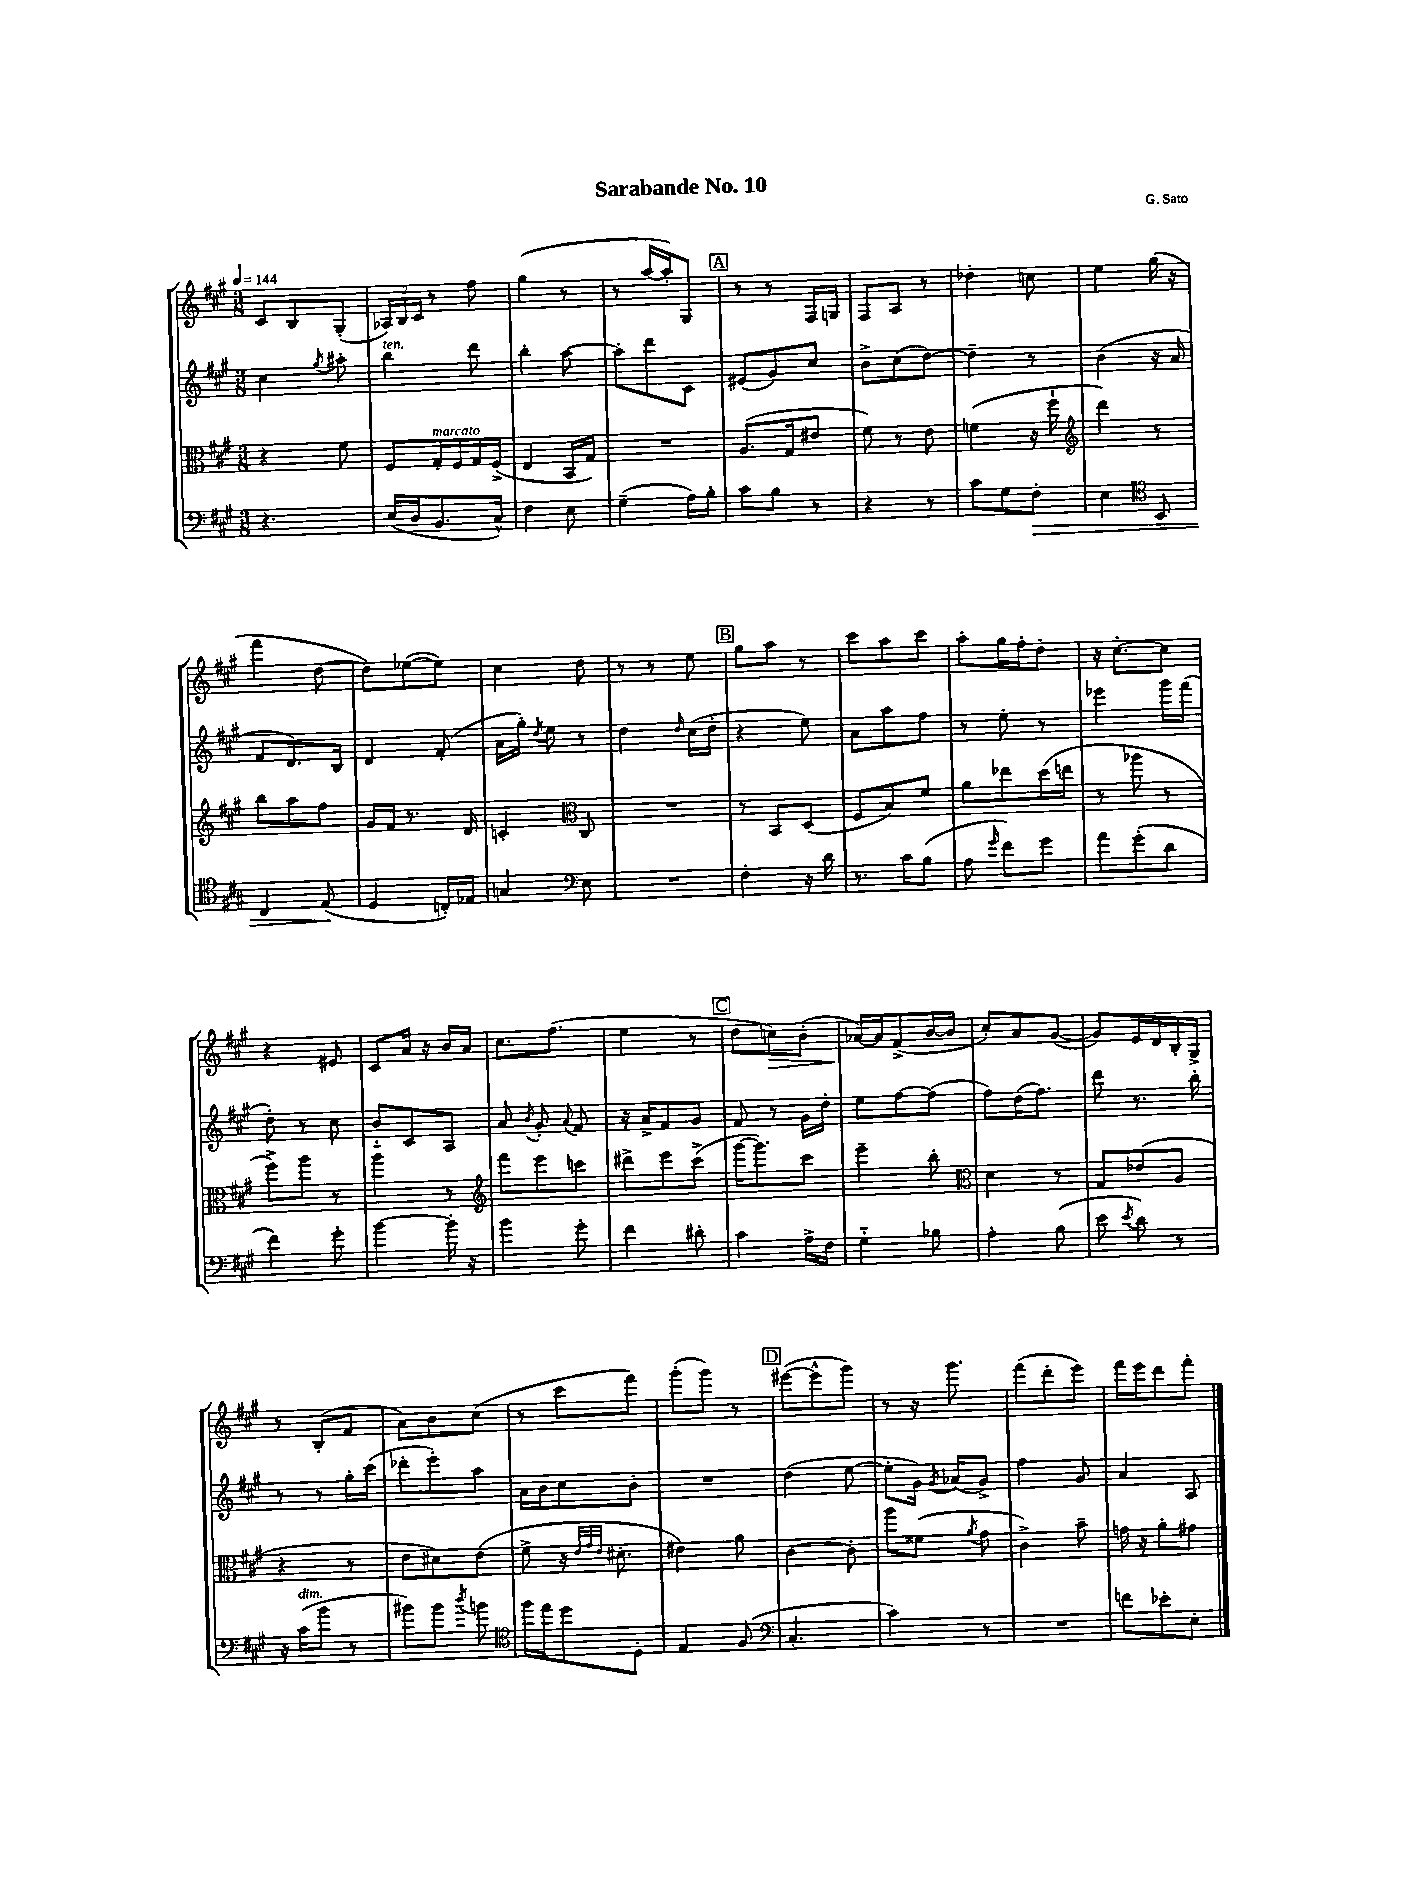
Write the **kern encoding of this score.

**kern	**dynam	**kern	**kern	**kern	**dynam
*part4	*part4	*part3	*part2	*part1	*part1
*staff4	*staff4	*staff3	*staff2	*staff1	*staff1
*clefF4	*	*clefC3	*clefG2	*clefG2	*
*k[f#c#g#]	*	*k[f#c#g#]	*k[f#c#g#]	*k[f#c#g#]	*
*M3/8	*	*M3/8	*M3/8	*M3/8	*
*MM144	*	*MM144	*MM144	*MM144	*
=1	=1	=1	=1	=1	=1
4.r	.	4r	4cc#\	8c#/L	.
.	.	.	.	8B/	.
.	.	.	8qgg#/	.	.
.	.	8f#\	8aa#X'\	(8G#'/J	.
=2	=2	=2	=2	=2	=2
!	!	!	!LO:TX:a:i:t=ten.	!	!
(16E/LL	.	8F#/L	4bb\	24A-X/LL)	.
.	.	.	.	24B/	.
16D/J	.	.	.	.	.
.	.	.	.	24c#/JJ	.
!	!	!LO:TX:a:i:t=marcato	!	!	!
8.BB/	.	16G#'/L	.	8r	.
.	.	16F#/	.	.	.
.	.	16G#/	8ddd\	8ff#\	.
16C#^^/Jk)	.	(16F#^/JJ	.	.	.
=3	=3	=3	=3	=3	=3
4F#\	.	4E/	4bb'\	(4gg#\	.
8E\	.	16BB/LL	[8aa\	8r	.
.	.	16G#/JJ)	.	.	.
=4	=4	=4	=4	=4	=4
(4G#~\	.	4.r	8aa'\L]	8r	.
.	.	.	8ddd\	[16aa/LL	.
.	.	.	.	16aa'/J])	.
16A\LL)	.	.	8c#\J	8G#/J	.
16B'\JJ	.	.	.	.	.
!!LO:REH:place=s1:t=A
=5	=5	=5	=5	=5	=5
8c#\L	.	(8.A/L	(8e#X/L	8r	.
8B\J	.	.	8g#/)	8r	.
.	.	16G#/k	.	.	.
8r	.	8e#X/J	8cc#/J	16F#/LL	.
.	.	.	.	16Gn/JJ	.
=6	=6	=6	=6	=6	=6
4r	.	8f#\)	8b^\L	8F#/L	.
.	.	8r	(8cc#\	8A/J	.
8r	.	8e\	[8dd\J)	8r	.
=7	=7	=7	=7	=7	=7
8c#\L	.	(4fn\	4dd~\]	4dd-X'\	.
8G#\	.	.	.	.	.
!	!LO:HP:b	!	!	!	!
8F#'\J	>	16r	8r	8ccn\	.
.	.	16ff#`\	.	.	.
=8	=8	=8	=8	=8	=8
*	*	*clefG2	*	*	*
4E\	.	4ddd\)	(4b\	4ee\	.
*clefC4	*	*	*	*	*
8BB/	.	8r	16r	(16gg#\	.
.	.	.	16a/	16r	.
!!LO:LB:g=z
=9	=9	=9	=9	=9	=9
4C#/	.	8bb\L	8f#/L	4fff#\	.
.	.	8aa\	8.d/)	.	.
(8E/	.	8ff#\J	.	[8dd\	.
.	.	.	16B/Jk	.	.
.	]	.	.	.	.
=10	=10	=10	=10	=10	=10
4D/	.	16g#/LL	4d/	8dd\L])	.
.	.	16f#/JJ	.	.	.
.	.	8.r	.	([8ee-X\	.
16Cn'/LL)	.	.	(8f#'/	8ee-\J])	.
16E-X/JJ	.	16d/	.	.	.
=11	=11	=11	=11	=11	=11
4Gn/	.	4cn'/	16a\LL	4cc#\	.
.	.	.	16gg#'\JJ)	.	.
.	.	.	8qdd/	.	.
.	.	.	8ee\	.	.
*clefF4	*	*clefC3	*	*	*
8E\	.	8C#/	8r	8dd\	.
=12	=12	=12	=12	=12	=12
4.r	.	4.r	4dd\	8r	.
.	.	.	.	8r	.
.	.	.	16qqdd/	.	.
.	.	.	(16cc#\LL	8ee\	.
.	.	.	16dd'\JJ	.	.
!!LO:REH:place=s1:t=B
=13	=13	=13	=13	=13	=13
4F#'\	.	8r	4r	8gg#\L	.
.	.	8BB/L	.	8aa\J	.
16r	.	(8D/J	8ee\)	8r	.
16d\	.	.	.	.	.
=14	=14	=14	=14	=14	=14
8.r	.	8F#/L	8a\L	8ccc#\L	.
.	.	8B/)	8aa\	8aa\	.
16c#\KL	.	.	.	.	.
(8B\J	.	8f#/J	8ff#\J	8ccc#\J	.
=15	=15	=15	=15	=15	=15
8A\	.	8a\L	8r	8aa'\L	.
16qqg#/	.	.	.	.	.
8f#\L)	.	8ee-X\	8ee'\	16gg#\L	.
.	.	.	.	16ff#'\J	.
8g#\J	.	(16dd\L	8r	8dd'\J	.
.	.	16een\JJ	.	.	.
=16	=16	=16	=16	=16	=16
8a\L	.	8r	4eee-X\	16r	.
.	.	.	.	[8.cc#'\L	.
(8g#'\	.	8aa-X\	.	.	.
8d\J	.	8r	16ggg#\LL	8cc#\J]	.
.	.	.	(16fff#\JJ	.	.
!!LO:LB:g=z
=17	=17	=17	=17	=17	=17
4f#\)	.	8ff#^\L)	8dd'\)	4r	.
.	.	8aa\J	8r	.	.
8g#'\	.	8r	8cc#\	8e#X/	.
=18	=18	=18	=18	=18	=18
[4b\	.	4aa\	8b/L	8c#/L	.
.	.	.	8c#/	16a/Jk	.
.	.	.	.	16r	.
16b'\]	.	8r	8A/J	16b/LL	.
16r	.	.	.	16a/JJ	.
=19	=19	=19	=19	=19	=19
*	*	*clefG2	*	*	*
4b\	.	8fff#\L	8a/	8.cc#\L	.
.	.	.	8qb/	.	.
.	.	8eee\	8g#'/	.	.
.	.	.	.	(8.ff#\J	.
.	.	.	8qqa/	.	.
8g#'\	.	8cccn\J	8f#/	.	.
=20	=20	=20	=20	=20	=20
4f#\	.	8ddd#X^\L	16r	4ee\	.
.	.	.	16a^/KL	.	.
.	.	8eee\	8f#/	.	.
8d#X'\	.	(8ccc#^\J	8g#/J	8r	.
!!LO:REH:place=s1:t=C
=21	=21	=21	=21	=21	=21
4c#\	.	[16ggg#\KL	8f#/	8dd\L	.
.	.	8.ggg#\])	.	.	.
!	!	!	!	!	!LO:HP:b
.	.	.	8r	8ccn\)	>
16A^\LL	.	8ccc#\J	16g#\LL	(8b'\J	.
16F#\JJ	.	.	16dd'\JJ	.	.
=22	=22	=22	=22	=22	=22
4G#\	.	4eee~\	8ee\L	[16a-X/LL)	.
.	.	.	.	16a-/J]	]
.	.	.	[8ff#\	(8f#^/	.
8B-X\	.	8bb'\	(8ff#\J]	[16b/L	.
.	.	.	.	16b/JJ]	.
=23	=23	=23	=23	=23	=23
*	*	*clefC3	*	*	*
4A'\	.	4d\	8ff#\L)	8cc#'/L)	.
.	.	.	(16dd\K	8a/	.
.	.	.	8.ff#\J)	.	.
(8B\	.	8r	.	([8g#/J	.
=24	=24	=24	=24	=24	=24
8e\	.	8G#/L	8ddd\	8g#/L])	.
8qe/	.	.	.	.	.
8d\)	.	(8e-X/	8.r	16e/L	.
.	.	.	.	16d/	.
8r	.	8A/J	.	16B'/	.
.	.	.	16bb'\	16G#^/JJ	.
!!LO:LB:g=z
=25	=25	=25	=25	=25	=25
16r	.	4r	8r	8r	.
!LO:TX:a:i:t=dim.	!	!	!	!	!
(16c#\KL	.	.	.	.	.
8b\J	.	.	8r	(8B'/L	.
8r	.	8r	16gg#'\LL	8f#/J	.
.	.	.	(16ccc#\JJ	.	.
=26	=26	=26	=26	=26	=26
8b#X\L)	.	8e\L	8ddd-X'\L	8a\L)	.
8b#\J	.	8d#X\)	8eee'\)	8b\	.
8qdd/	.	.	.	.	.
8bn\	.	(8e\J	8aa\J	(8cc#\J	.
=27	=27	=27	=27	=27	=27
*clefC4	*	*	*	*	*
16ff#\LL	.	8f#^\	16a\LL	8r	.
16ee\J	.	.	16b\J	.	.
8dd\	.	16r	8cc#\	8ccc#\L	.
.	.	32qqe/LLL	.	.	.
.	.	32qqg#/	.	.	.
.	.	32qqe/JJJ	.	.	.
.	.	8.d#X'\	.	.	.
8D'\J	.	.	8b'\J	8fff#\J)	.
=28	=28	=28	=28	=28	=28
4E/	.	4e#X\)	4.r	(8ggg#'\L	.
.	.	.	.	8ggg#\J)	.
(8F#/	.	8a\	.	8r	.
!!LO:REH:place=s1:t=D
=29	=29	=29	=29	=29	=29
*clefF4	*	*	*	*	*
4.C#'/	.	[4c#\	(4dd\	([8eee#X\L	.
.	.	.	.	8eee#^^\]	.
.	.	8c#'\]	[8ee\	8ggg#\J)	.
=30	=30	=30	=30	=30	=30
4c#\)	.	8aa\L	8ee'\L]	8r	.
.	.	(8f##X\J	16g#\Jk)	16r	.
.	.	.	8qg#/	.	.
.	.	.	(16a-X/KL	8.ggg#\	.
.	.	8qa/	.	.	.
8r	.	8g#\	8g#^/J)	.	.
=31	=31	=31	=31	=31	=31
4.r	.	4c#^\)	4ff#\	(8fff#\L	.
.	.	.	.	8ddd'\	.
.	.	8b~\	8g#/	8eee\J)	.
=32	=32	=32	=32	=32	=32
8fn\L	.	16gn\	4a/	16fff#\LL	.
.	.	16r	.	16eee\J	.
8e-X'\	.	8a'\L	.	8ddd\	.
8E'\J	.	8g#X\J	8A/	8fff#'\J	.
==	==	==	==	==	==
*-	*-	*-	*-	*-	*-
